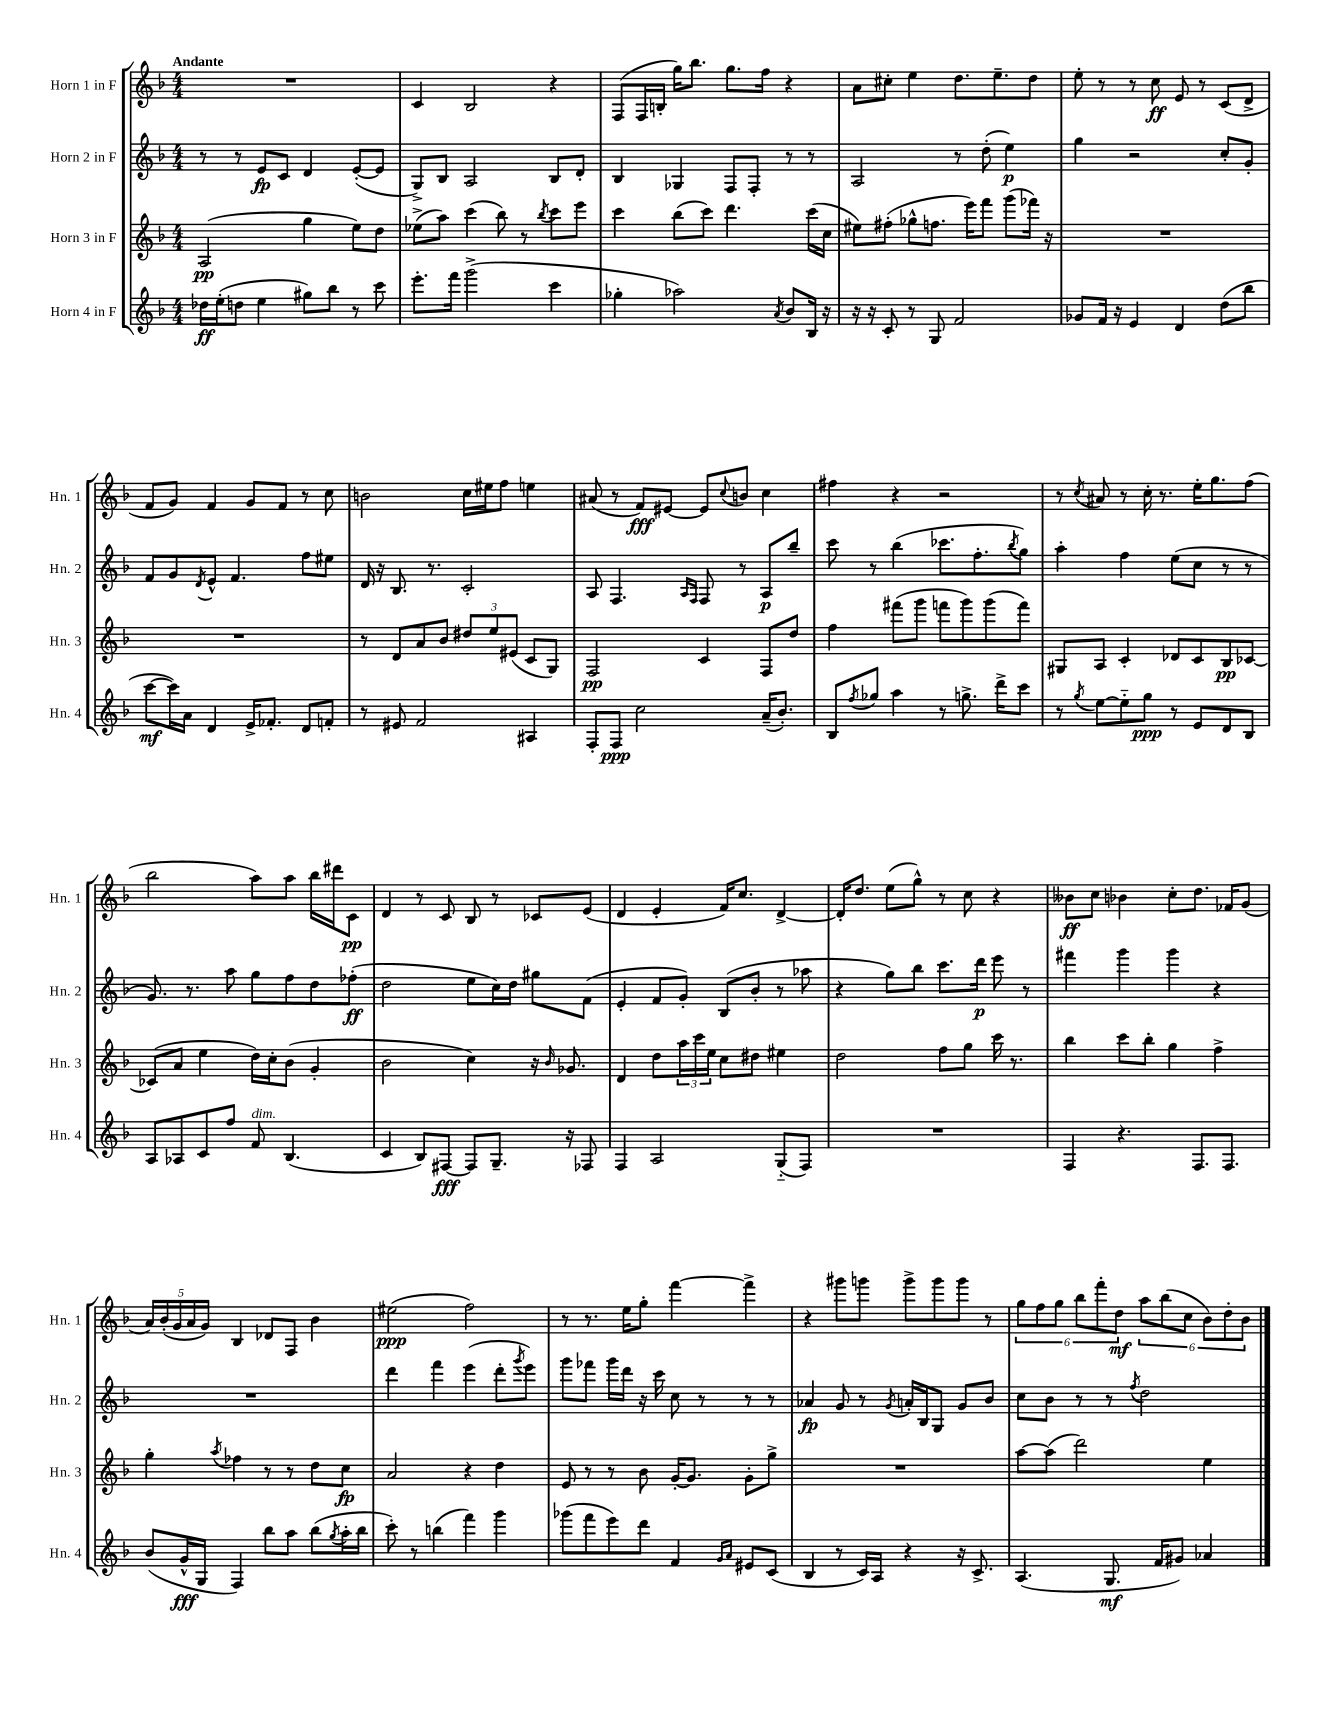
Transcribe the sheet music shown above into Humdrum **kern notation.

**kern	**kern	**kern	**kern
*staff4	*staff3	*staff2	*staff1
*clefG2	*clefG2	*clefG2	*clefG2
*k[b-]	*k[b-]	*k[b-]	*k[b-]
*M4/4	*M4/4	*M4/4	*M4/4
16dd-	(2A	8r	1r
(16ee'	.	.	.
8dd	.	8r	.
4ee	.	8e	.
.	.	8c	.
8gg#)	4gg	4d	.
8bb-	.	.	.
8r	8ee)	([8e'	.
8ccc	8dd	8e]	.
=	=	=	=
8.eee'	(8ee-^	8G^)	4c
.	8aa)	8B-	.
16fff	.	.	.
(2ggg^	(4ccc	2A	2B-
.	8bb-)	.	.
.	8r	.	.
.	8qbb-	.	.
4ccc	8ccc	8B-	4r
.	8eee	8d'	.
=	=	=	=
4gg-'	4ccc	4B-	(8F
.	.	.	16F
.	.	.	16B'
2aa-)	(8bb-	4G-	16gg)
.	.	.	8.bb-
.	8ccc)	.	.
.	4.ddd	8F	8.gg
.	.	8F'	.
.	.	.	16ff
8qa	.	.	.
8b-	.	8r	4r
16B-	(16ccc	8r	.
16r	16cc	.	.
=	=	=	=
16r	8ee#)	2A	8a
16r	.	.	.
8c'	(8ff#'	.	8cc#'
8r	8gg-^^	.	4ee
8G	8.ff	.	.
2f	.	8r	8.dd
.	16eee)	.	.
.	8fff	(8dd'	.
.	.	.	8.ee~
.	(8ggg	4ee)	.
.	16fff-)	.	8dd
.	16r	.	.
=	=	=	=
8g-	1r	4gg	8ee'
16f	.	.	8r
16r	.	.	.
4e	.	2r	8r
.	.	.	8cc
4d	.	.	8e
.	.	.	8r
(8dd	.	8cc'	(8c
8bb-	.	8g'	8d^
=	=	=	=
[8ccc	1r	8f	8f
16ccc])	.	8g	8g)
16a	.	.	.
.	.	8qd	.
4d	.	8e^^	4f
.	.	4.f	.
16e^	.	.	8g
8.f-'	.	.	.
.	.	.	8f
8d	.	8ff	8r
8f'	.	8ee#	8cc
=	=	=	=
8r	8r	16d	2b
.	.	16r	.
8e#	8d	8.B-	.
2f	8a	.	.
.	.	8.r	.
.	8b-	.	.
.	12dd#	2c'	16cc
.	.	.	16ee#
.	12ee	.	.
.	.	.	8ff
.	(12e#	.	.
4A#	8c	.	4ee
.	8G)	.	.
=	=	=	=
8F'	2F	8A	(8a#
8F	.	4.F	8r
2cc	.	.	8f)
.	.	.	[8e#
.	.	16qqA	.
.	.	16qqF	.
.	4c	8F	8e#]
.	.	.	8qqcc
.	.	8r	8b
(16a~	8F	8A	4cc
8.b-')	.	.	.
.	8dd	8bb-~	.
=	=	=	=
8B-	4ff	8ccc	4ff#
8qff	.	.	.
8gg-	.	8r	.
4aa	(8fff#	(4bb-	4r
.	8ggg	.	.
8r	8fff	8.ccc-	2r
8.gg^	8ggg)	.	.
.	.	8.ff'	.
.	(8ggg	.	.
16ddd^	.	.	.
.	.	8qbb-	.
8ccc	8fff)	8gg)	.
=	=	=	=
8r	8G#	4aa'	8r
8qgg	.	.	8qcc
[8ee	8A	.	8a#
8ee'~]	4c'	4ff	8r
8gg	.	.	16cc'
.	.	.	8.r
8r	8d-	(8ee	.
8e	8c	8cc	16ee'
.	.	.	8.gg
8d	8B-	8r	.
8B-	[8c-	8r	(8ff
=	=	=	=
8A	(8c-]	8.g)	2bb-
8A-	8a	.	.
.	.	8.r	.
8c	4ee	.	.
8ff	.	8aa	.
8f	16dd)	8gg	8aa)
.	16cc'	.	.
(4.B-	(8b-	8ff	8aa
.	4g'	8dd	16bb-
.	.	.	16ddd#
.	.	(8ff-'	8c
=	=	=	=
4c	2b-	2dd	4d
8B-)	.	.	8r
[8F#	.	.	8c
8F#]	4cc)	8ee	8B-
8.G~	.	16cc)	8r
.	.	16dd	.
.	16r	8gg#	8c-
.	16qqb-	.	.
16r	8.g-	.	.
8F-	.	(8f	(8e
=	=	=	=
4F	4d	4e'	4d
2A	8dd	8f	4e'
.	24aa	8g')	.
.	24ccc	.	.
.	24ee	.	.
.	8cc	(8B-	16f)
.	.	.	8.cc
.	8dd#	8b-'	.
(8G'~	4ee#	8r	[4d^
8F)	.	8aa-	.
=	=	=	=
1r	2dd	4r	16d']
.	.	.	8.dd
.	.	8gg)	(8ee
.	.	8bb-	8gg^^)
.	8ff	8.ccc	8r
.	8gg	.	8cc
.	.	16ddd	.
.	16ccc	8eee	4r
.	8.r	.	.
.	.	8r	.
=	=	=	=
4F	4bb-	4fff#	8b--
.	.	.	8cc
4.r	8ccc	4ggg	4b-
.	8bb-'	.	.
.	4gg	4ggg	8cc'
8.F	.	.	8.dd
.	4ff^	4r	.
8.F	.	.	16f-
.	.	.	(8g
=	=	=	=
(8b-	4gg'	1r	20a)
.	.	.	(20b-'
.	.	.	20g
16g^^	.	.	.
.	.	.	20a
16G	.	.	.
.	.	.	20g)
.	8qaa	.	.
4F)	4ff-	.	4B-
8bb-	8r	.	8d-
8aa	8r	.	8F
(8bb-	8dd	.	4b-
8qgg	.	.	.
16aa'	8cc	.	.
16bb-	.	.	.
=	=	=	=
8ccc')	2a	4ddd	(2ee#
8r	.	.	.
(4bb	.	4fff	.
4fff)	4r	(4eee	2ff)
4ggg	4dd	8ddd'	.
.	.	8qggg	.
.	.	8eee)	.
=	=	=	=
(8ggg-	8e	8ggg	8r
8fff	8r	8fff-	8.r
8eee)	8r	16ggg	.
.	.	16ddd	16ee
8ddd	8b-	16r	8gg'
.	.	16ccc	.
4f	[16g'	8cc	[4fff
.	8.g]	.	.
.	.	8r	.
16qqg	.	.	.
16qqa	.	.	.
8e#	8g'	8r	4fff^]
(8c	8gg^	8r	.
=	=	=	=
4B-	1r	4a-	4r
8r	.	8g	8ggg#
16c)	.	8r	8ggg
16A	.	.	.
.	.	8qg	.
4r	.	16a'	8ggg^
.	.	16B-	.
.	.	8G	8ggg
16r	.	8g	8ggg
8.c^	.	.	.
.	.	8b-	8r
=	=	=	=
(4.A	[8aa	8cc	12gg
.	.	.	12ff
.	(8aa]	8b-	.
.	.	.	12gg
.	2ddd)	8r	12bb-
.	.	.	12fff'
8.G	.	8r	.
.	.	.	12dd
.	.	8qff	.
.	.	2dd	12aa
16f	.	.	.
.	.	.	(12bb-
8g#)	.	.	.
.	.	.	12cc
4a-	4ee	.	12b-)
.	.	.	12dd'
.	.	.	12b-
==	==	==	==
*-	*-	*-	*-
